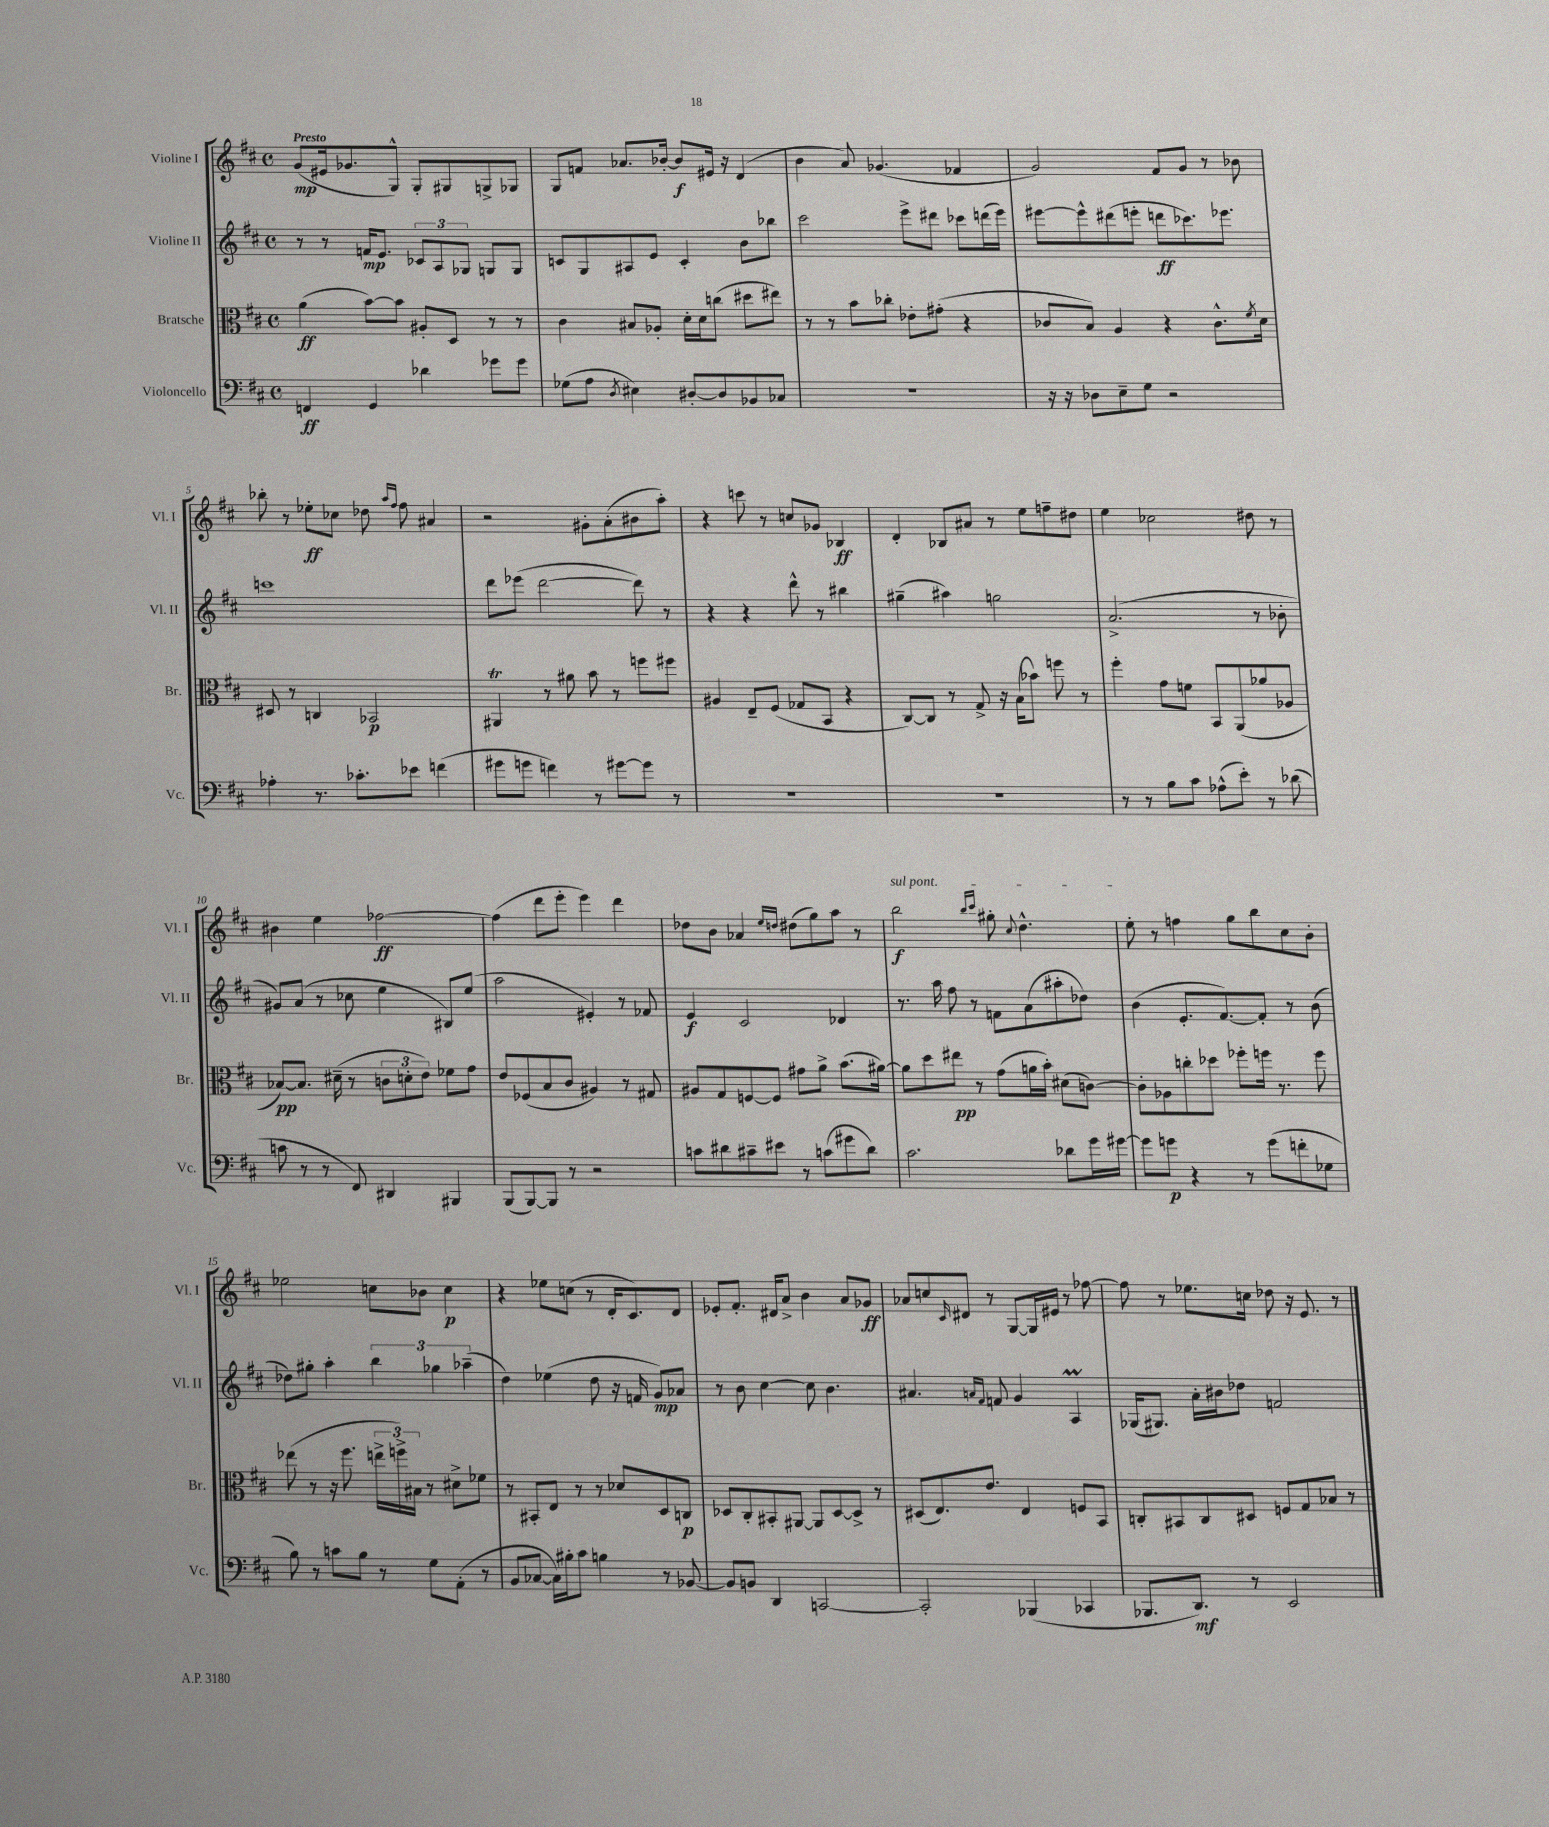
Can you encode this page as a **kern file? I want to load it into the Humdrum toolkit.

**kern	**dynam	**kern	**dynam	**kern	**dynam	**kern	**dynam
*part4	*part4	*part3	*part3	*part2	*part2	*part1	*part1
*staff4	*staff4	*staff3	*staff3	*staff2	*staff2	*staff1	*staff1
*I"Violoncello	*	*I"Bratsche	*	*I"Violine II	*	*I"Violine I	*
*I'Vc.	*	*I'Br.	*	*I'Vl. II	*	*I'Vl. I	*
*clefF4	*	*clefC3	*	*clefG2	*	*clefG2	*
*k[f#c#]	*	*k[f#c#]	*	*k[f#c#]	*	*k[f#c#]	*
*M4/4	*	*M4/4	*	*M4/4	*	*M4/4	*
*met(c)	*	*met(c)	*	*met(c)	*	*met(c)	*
=1	=1	=1	=1	=1	=1	=1	=1
!	!	!	!	!	!	!LO:TX:a:B:t=Presto	!
4FFn/	ff	(4a\	ff	8r	.	(8g/L	mp
.	.	.	.	8r	.	16e#X/k	.
.	.	.	.	.	.	8.g-X/	.
4GG/	.	[8b\L)	.	16fn/KL	mp	.	.
.	.	.	.	8.e/J	.	.	.
.	.	8b\J]	.	.	.	8G^^/J)	.
4d-X\	.	8A#X'/L	.	12c-X/L	.	8G'/L	.
.	.	.	.	12A/	.	.	.
.	.	8D/J	.	.	.	8G#X/	.
.	.	.	.	12G-X/J	.	.	.
8g-X\L	.	8r	.	8Gn/L	.	8Gn^/	.
8g-\J	.	8r	.	8G/J	.	8G-X/J	.
=2	=2	=2	=2	=2	=2	=2	=2
(8G-X\L	.	4c#\	.	8cn/L	.	8G/L	.
8A\J	.	.	.	8G/	.	8fn/J	.
8qD/	.	.	.	.	.	.	.
4E#X\)	.	8B#X/L	.	8A#X/	.	8.a-X/L	.
.	.	8A-X'/J	.	8e/J	.	.	.
.	.	.	.	.	.	[16b-X'/Jk	.
[8D#X'/L	.	16d'\LL	.	4c'/	.	8b-/L]	f
.	.	16d\J	.	.	.	.	.
8D#/]	.	(8ccn\J	.	.	.	16e#X/Jk	.
.	.	.	.	.	.	16r	.
8BB-X/	.	8dd#X\L	.	8b\L	.	(4d/	.
8C-X/J	.	8ee#X\J)	.	8bb-X\J	.	.	.
=3	=3	=3	=3	=3	=3	=3	=3
1r	.	8r	.	2ccc#\	.	4b\	.
.	.	8r	.	.	.	.	.
.	.	8b\L	.	.	.	8a/)	.
.	.	8cc-X'\J	.	.	.	(4.g-X/	.
.	.	8e-X'\L	.	8eee^\L	.	.	.
.	.	(8g#X'\J	.	8ddd#X\J	.	.	.
.	.	4r	.	8ccc-X\L	.	4f-X/	.
.	.	.	.	(16dddn\L	.	.	.
.	.	.	.	16eee\JJ)	.	.	.
=4	=4	=4	=4	=4	=4	=4	=4
16r	.	8c-X/L	.	[8eee#X\L	.	2g/)	.
16r	.	.	.	.	.	.	.
8D-X\L	.	8B/J)	.	8eee#^^\]	.	.	.
8E~\	.	4A/	.	(8ddd#X\	.	.	.
8G\J	.	.	.	8eeen'\J	.	.	.
2r	.	4r	.	8dddn\L	ff	8f#/L	.
.	.	.	.	8.ccc-X\)	.	8g/J	.
.	.	8.c-^^\L	.	.	.	8r	.
.	.	.	.	8.eee-X\J	.	.	.
.	.	.	.	.	.	8b-X\	.
.	.	8qf#/	.	.	.	.	.
.	.	16d\Jk	.	.	.	.	.
!!LO:LB:g=z
=5	=5	=5	=5	=5	=5	=5	=5
4A-X'\	.	8D#X/	.	1cccn	.	8bb-X'\	.
.	.	8r	.	.	.	8r	.
8.r	.	4Cn/	.	.	.	8ee-X'\L	ff
.	.	.	.	.	.	8cc-X\J	.
8.c-X'\L	.	.	.	.	.	.	.
.	.	2BB-X/	p	.	.	8dd-X\	.
.	.	.	.	.	.	16qqaa/LL	.
.	.	.	.	.	.	16qqff#/JJ	.
8e-X\J	.	.	.	.	.	8ff#\	.
(4fn\	.	.	.	.	.	4a#X/	.
=6	=6	=6	=6	=6	=6	=6	=6
8g#X\L	.	4AA#Xt/	.	8ddd\L	.	2r	.
8gn\J	.	.	.	(8eee-X\J	.	.	.
4fn\)	.	8r	.	[2ddd\	.	.	.
.	.	8a#X\	.	.	.	.	.
8r	.	8b\	.	.	.	8g#X'\L	.
[8g#X\L	.	8r	.	.	.	(8a'\	.
8g#\J]	.	8ffn\L	.	8ddd\])	.	8b#X\	.
8r	.	8ff#X\J	.	8r	.	8aa'\J)	.
=7	=7	=7	=7	=7	=7	=7	=7
1r	.	4A#X/	.	4r	.	4r	.
.	.	8E~/L	.	4r	.	8cccn\	.
.	.	(8F#/J	.	.	.	8r	.
.	.	8G-X/L	.	8ddd^^\	.	8ccn/L	.
.	.	8BB/J	.	8r	.	8g-X/J	.
.	.	4r	.	4bb#X\	.	4B-X/	ff
=8	=8	=8	=8	=8	=8	=8	=8
1r	.	[8C#/L)	.	(4gg#X~\	.	4d'/	.
.	.	8C#/J]	.	.	.	.	.
.	.	8r	.	4aa#X\)	.	8B-X/L	.
.	.	8G^/	.	.	.	8a#X/J	.
.	.	16r	.	2ggn\	.	8r	.
.	.	(16B\KL	.	.	.	.	.
.	.	8b-X\J)	.	.	.	8ee\L	.
.	.	8ffn\	.	.	.	8ffn~\	.
.	.	8r	.	.	.	8dd#X\J	.
=9	=9	=9	=9	=9	=9	=9	=9
8r	.	4ff#'\	.	(2.a^/	.	4ee\	.
8r	.	.	.	.	.	.	.
8B\L	.	8g\L	.	.	.	2cc-X\	.
8c#\J	.	8fn\J	.	.	.	.	.
(8A-X^^\L	.	8BB/L	.	.	.	.	.
8e'\J)	.	(8AA/	.	.	.	.	.
8r	.	8a-X/	.	8r	.	8dd#X\	.
(8d-X\	.	8A-X/J	.	8b-X'\	.	8r	.
!!LO:LB:g=z
=10	=10	=10	=10	=10	=10	=10	=10
8cn\	.	[8B-X/L)	pp	8g#X/L)	.	4b#X\	.
8r	.	8.B-/J]	.	(8a/J	.	.	.
8r	.	.	.	8r	.	4ee\	.
.	.	(16d#X~\	.	.	.	.	.
8FF#/)	.	8r	.	8cc-X\	.	.	.
4DD#X/	.	12cn\L	.	4ee\	.	[2ff-X\	ff
.	.	12dn'\	.	.	.	.	.
.	.	12e\J)	.	.	.	.	.
4BBB#X/	.	8f-X\L	.	8B#X/L)	.	.	.
.	.	8g\J	.	(8ee/J	.	.	.
=11	=11	=11	=11	=11	=11	=11	=11
(8BBB/L	.	8e/L	.	2aa\	.	(4ff-\]	.
[8BBB/)	.	(8F-X/	.	.	.	.	.
8BBB/J]	.	8B/	.	.	.	8ddd\L	.
8r	.	8c#/J	.	.	.	8eee'\J	.
2r	.	4A#X/)	.	4e#X'/)	.	4eee\)	.
.	.	8r	.	8r	.	4ddd\	.
.	.	8G#X/	.	8f-X/	.	.	.
=12	=12	=12	=12	=12	=12	=12	=12
8cn\L	.	8A#X/L	.	4e/	f	8dd-X\L	.
8d#X\	.	8G/	.	.	.	8b\J	.
8c#X~\	.	[8Fn/	.	2c#/	.	4a-X/	.
8e#X\J	.	8F/J]	.	.	.	.	.
.	.	.	.	.	.	16qqee/LL	.
.	.	.	.	.	.	16qqddn/JJ	.
8r	.	8g#X\L	.	.	.	(8dd#X\L	.
(8cn\L	.	8a^\J	.	.	.	8gg\)	.
8g#X\	.	(8.b\L	.	4d-X/	.	8aa\J	.
8d#\J)	.	.	.	.	.	8r	.
.	.	[16a#X\Jk)	.	.	.	.	.
=13	=13	=13	=13	=13	=13	=13	=13
!	!	!	!	!	!	!LO:TX:a:i:t=sul pont.	!
2.c#\	.	8a#\L]	.	8.r	.	2bb\	f
.	.	8dd\	.	.	.	.	.
.	.	.	.	16aa\	.	.	.
.	.	8ee#X\J	pp	8ff#\	.	.	.
.	.	8r	.	8r	.	.	.
.	.	.	.	.	.	16qqbb/LL	.
.	.	.	.	.	.	16qqccc#/JJ	.
.	.	(8g\L	.	8fn\L	.	8gg#X'\	.
.	.	.	.	.	.	8qqcc#/	.
.	.	16an\L	.	(8a\	.	4.dd^^\	.
.	.	16b'\JJ)	.	.	.	.	.
8d-X\L	.	(8d#X\L	.	8aa#X'\	.	.	.
16g\L	.	[8cn\J)	.	8dd-X\J)	.	.	.
[16g#X\JJ	.	.	.	.	.	.	.
=14	=14	=14	=14	=14	=14	=14	=14
8g#\L]	.	8c'\L]	.	(4b\	.	8ee'\	.
8gn\J	p	8A-X\	.	.	.	8r	.
4r	.	8ccn'\	.	8.e'/L	.	4ffn\	.
.	.	8dd-X\J	.	.	.	.	.
.	.	.	.	[8.f#/)	.	.	.
8r	.	8ff-X'\L	.	.	.	8gg\L	.
(8g\L	.	16ffn\Jk	.	8f#'/J]	.	8bb\	.
.	.	8.r	.	.	.	.	.
8fn'\	.	.	.	8r	.	8cc#\	.
8G-X\J	.	8ff\	.	(8b\	.	8b'\J	.
!!LO:LB:g=z
=15	=15	=15	=15	=15	=15	=15	=15
8B\)	.	(8ee-X\	.	8dd-X\L)	.	2ee-X\	.
8r	.	8r	.	8gg#X'\J	.	.	.
8cn\L	.	16r	.	4aa'\	.	.	.
.	.	8.ff#\	.	.	.	.	.
8B\J	.	.	.	.	.	.	.
8r	.	24een^\LL	.	6bb\	.	8ccn\L	.
.	.	24ffn^\)	.	.	.	.	.
.	.	24B#X\JJ	.	.	.	.	.
8G\L	.	8r	.	.	.	8b-X\J	.
.	.	.	.	6gg-X\	.	.	.
(8AA'\J	.	8d#X^\L	.	.	.	4cc\	p
.	.	.	.	(6aa-X~\	.	.	.
8r	.	8f-X\J	.	.	.	.	.
=16	=16	=16	=16	=16	=16	=16	=16
8BB/L	.	8r	.	4dd\)	.	4r	.
[8C-X/J	.	8BB#X'/L	.	.	.	.	.
16C-\LL])	.	8E/J	.	(4ee-X\	.	8ee-X\L	.
16B#X'\J	.	.	.	.	.	.	.
8c#\J	.	8r	.	.	.	(8ccn\J	.
4Bn\	.	8r	.	8dd\	.	8r	.
.	.	8d-X/L	.	16r	.	16d'/KL	.
.	.	.	.	16fn/	.	8.c#/)	.
8r	.	8D/	.	8g/L)	mp	.	.
[8BB-X/	.	8Cn/J	p	8a-X/J	.	8d/J	.
=17	=17	=17	=17	=17	=17	=17	=17
8BB-/L]	.	8D-X/L	.	8r	.	8e-X'/L	.
8BBn/J	.	8C#'/	.	8b\	.	8.f#'/J	.
4DD/	.	8BB#X'/	.	[4cc#\	.	.	.
.	.	.	.	.	.	16d#X/KL	.
.	.	[8AA#X/J	.	.	.	8a^/J	.
[2CCn/	.	8AA#/L]	.	8cc#\]	.	4b\	.
.	.	[8D-/	.	4.b\	.	.	.
.	.	8D-^/J]	.	.	.	8a/L	.
.	.	8r	.	.	.	8g-X/J	ff
=18	=18	=18	=18	=18	=18	=18	=18
2CC'/]	.	(8D#X/L	.	4.a#X/	.	8a-X/L	.
.	.	8.E/)	.	.	.	8ccn/	.
.	.	.	.	.	.	16qqc#/	.
.	.	.	.	.	.	8d#X/J	.
.	.	8.e/J	.	.	.	.	.
.	.	.	.	16qqan/LL	.	.	.
.	.	.	.	16qqf#/JJ	.	.	.
.	.	.	.	8fn/	.	8r	.
(4BBB-X/	.	4E/	.	4g/	.	[8G/L	.
.	.	.	.	.	.	16G/L]	.
.	.	.	.	.	.	16e#X/JJ	.
4CC-X/	.	8Fn/L	.	4AM/	.	8r	.
.	.	8BB/J	.	.	.	[8ff-X\	.
=19	=19	=19	=19	=19	=19	=19	=19
8.BBB-X/L	.	8Cn'/L	.	(16G-X/KL	.	8ff-\]	.
.	.	.	.	8.G#X/J)	.	.	.
.	.	8BB#X/	.	.	.	8r	.
8.DD/J)	mf	.	.	.	.	.	.
.	.	8C/	.	16a'\LL	.	8.ee-X\L	.
.	.	.	.	16b#X\J	.	.	.
8r	.	8D#X/J	.	8dd-X\J	.	.	.
.	.	.	.	.	.	16ccn\Jk	.
2EE/	.	8Fn/L	.	2fn/	.	8dd-X\	.
.	.	8G/	.	.	.	16r	.
.	.	.	.	.	.	8.e/	.
.	.	8B-X/J	.	.	.	.	.
.	.	8r	.	.	.	8r	.
==	==	==	==	==	==	==	==
*-	*-	*-	*-	*-	*-	*-	*-
